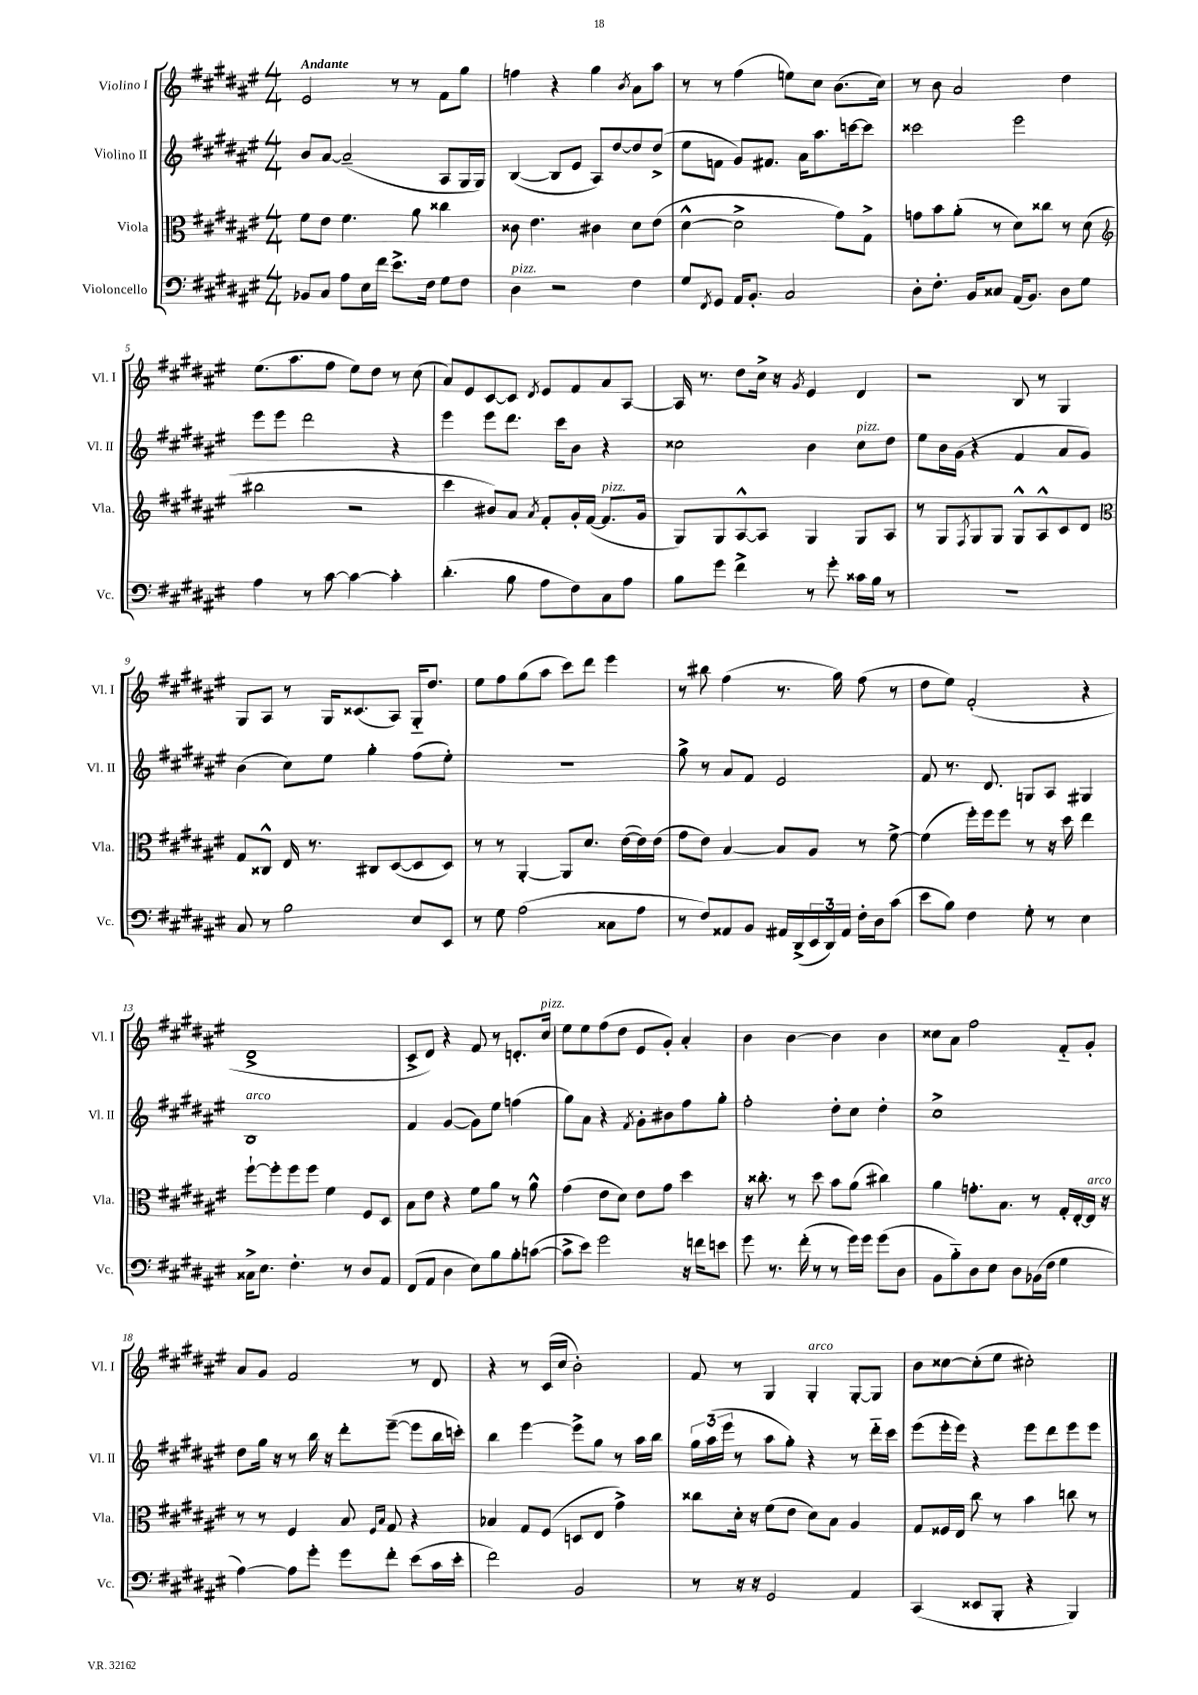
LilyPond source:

<<
\new StaffGroup <<
\new Staff = "s0" \with { instrumentName = "Violino I" shortInstrumentName = "Vl. I" } {
    \clef treble \key fis \major \numericTimeSignature \time 4/4 \tempo "Andante"
    eis'2 r8 r8 fis'8 gis''8 |
    f''4 r4 gis''4 \acciaccatura { b'8 } ais'8 ais''8 |
    r8 r8 fis''4( e''8) cis''8 b'8.( cis''16) |
    r8 b'8 ais'2 dis''4 |
    eis''8.( ais''8. fis''8 eis''8) dis''8 r8 cis''8( |
    ais'8) eis'8 cis'8~ cis'8 \acciaccatura { dis'8 } eis'8 fis'8 ais'8 ais8~ |
    ais16 r8. dis''8 cis''16-> r16 \acciaccatura { gis'8 } eis'4 dis'4 |
    r2 b8 r8 gis4 |
    gis8 ais8 r8 gis16 cisis'8.( ais8) gis16-_ dis''8. |
    eis''8 fis''8 gis''8( ais''8 cis'''8) dis'''8 eis'''4 |
    r8 bis''8 fis''4( r8. gis''16) fis''8( r8 |
    dis''8 eis''8) fis'2-.( r4 |
    dis'1-> |
    cis'8-> dis'8) r4 fis'8 r8 d'8.-. cis''16^\markup { \italic "pizz." } |
    eis''8 eis''8 fis''8( dis''8 eis'8 gis'8-.) ais'4-. |
    b'4 b'4~ b'4 b'4 |
    cisis''8 ais'8 fis''2 fis'8-_ gis'8-. |
    ais'8 gis'8 fis'2 r8 dis'8 |
    r4 r8 cis'16( cis''16 b'2-.) |
    fis'8 r8 gis4 gis4-.^\markup { \italic "arco" } gis8~-. gis8 |
    b'8 cisis''8~ cisis''8-.( eis''8 cis''2-.) \bar "|." |
}
\new Staff = "s1" \with { instrumentName = "Violino II" shortInstrumentName = "Vl. II" } {
    \clef treble \key fis \major \numericTimeSignature \time 4/4
    b'8 ais'8~ ais'2--( ais8 gis16 gis16) |
    b4~( b8 eis'8 ais8) dis''8~ dis''8 dis''8->( |
    eis''8 f'8 gis'8) fis'8. ais'16 ais''8. c'''16~ c'''8 |
    cisis'''2 eis'''2 |
    eis'''8 eis'''8 dis'''2 r4 |
    eis'''4 eis'''8 dis'''8. cis'''16 b'8 r4 |
    cisis''2 b'4 cisis''8^\markup { \italic "pizz." } dis''8 |
    eis''8 b'16 gis'16( r4 fis'4 ais'8 gis'8) |
    b'4( cis''8) eis''8 gis''4-. fis''8( eis''8-.) |
    r1 |
    gis''8-> r8 ais'8 fis'8 eis'2 |
    fis'8 r8. dis'8. g8 ais8 gis4 |
    b1^\markup { \italic "arco" } |
    fis'4 gis'4~( gis'8) eis''8 f''4( |
    gis''8) ais'8 r4 \acciaccatura { fis'8 } gis'8-. bis'8 fis''8 gis''8-. |
    fis''2-. dis''8-. cis''8 dis''4-. |
    cis''1-> |
    dis''8 gis''16 r16 r8 b''16 r16 dis'''8-. eis'''8~--( eis'''8 b''16 c'''16-.) |
    b''4 eis'''4~ eis'''8-> gis''8 r8 ais''16 b''16 |
    \tuplet 3/2 { gis''16 ais''16( eis'''16 } r8 ais''8 gis''8-.) r4 r8 dis'''16-_ cis'''16 |
    eis'''8( eis'''16-. eis'''16) r4 eis'''8 dis'''8 eis'''8 eis'''8 \bar "|." |
}
\new Staff = "s2" \with { instrumentName = "Viola" shortInstrumentName = "Vla." } {
    \clef alto \key fis \major \numericTimeSignature \time 4/4
    fis'8 eis'8 fis'4. ais'8 cisis''4 |
    cisis'8 eis'4. cis'4 dis'8 eis'8( |
    dis'4~-^ dis'2-> gis'8) gis8-> |
    g'8 b'8 ais'8-.( r8 dis'8) cisis''8 r8 dis'8( |
    \clef treble bis''2 r2 |
    cis'''4 bis'8) ais'8 \acciaccatura { ais'8 } fis'8-. gis'16-. fis'16~( fis'8.^\markup { \italic "pizz." } gis'16 |
    gis8) gis8 ais8~-^ ais8 gis4 gis8 ais8 |
    r8 gis8 \acciaccatura { fis8 } gis8 gis8 gis8-^ ais8-^ cis'8 dis'8 |
    \clef alto gis8 cisis8-^ eis16 r8. cis8 dis8~( dis8 dis8) |
    r8 r8 ais,4~-. ais,8 dis'8. eis'16~( eis'16) eis'16( |
    gis'8 eis'8) b4~ b8 ais8 r8 fis'8~-> |
    fis'4( fis''16-.) fis''16 fis''8 r8 r16 dis''16 eis''4 |
    fis''8~-! fis''8-. fis''8 fis''8 fis'4 fis8 dis8 |
    b8 eis'8 r4 fis'8 ais'8 r8 ais'8-^ |
    gis'4( eis'8 dis'8) eis'8 gis'8 dis''4 |
    r16 cisis''8.-. r8 dis''8 b'8 ais'8( cis''4) |
    ais'4 g'8.-. b8. r8 gis16-. eis16~-. eis16^\markup { \italic "arco" } r16 |
    r8 r8 fis4 b8 \grace { fis16 b16 } gis8 r4 |
    bes4 gis8 fis8( d8 eis8 gis'4->) |
    cisis''8 dis'16-. r16 fis'8( eis'8 dis'8) b8 ais4 |
    gis8 fisis16 eis16 cis''8 r8 b'4 c''8 r8 \bar "|." |
}
\new Staff = "s3" \with { instrumentName = "Violoncello" shortInstrumentName = "Vc." } {
    \clef bass \key fis \major \numericTimeSignature \time 4/4
    bes,8 cis8 ais8 eis16 fis'16 eis'8.-> fis16 gis8 fis8 |
    dis4^\markup { \italic "pizz." } r2 fis4 |
    gis8 \acciaccatura { fis,8 } gis,8 ais,16 b,8.-. cis2 |
    dis8-. fis8.-. b,16 cisis8 ais,16( b,8.) dis8 gis8 |
    ais4 r8 cis'8~ cis'4~ cis'4-. |
    dis'4.-.( b8 ais8 fis8) cis8 ais8 |
    b8 gis'8 fis'4-> r8 gis'8-. cisis'16 b16 r8 |
    R1 |
    cis8 r8 b2 eis8 eis,8 |
    r8 gis8 ais2( cisis8 ais8 |
    r8 fis8) aisis,8 b,8 ais,16 dis,16->( \tuplet 3/2 { eis,16 dis,16) ais,16 } fis16-. dis16 cis'8( |
    eis'8 b8) fis4 gis8-. r8 eis4 |
    cisis16-> eis8. fis4.-. r8 dis8 ais,8 |
    fis,8( ais,8 dis4 eis8) b8 b8-. c'8~( |
    c'8-> eis'8) gis'2 r16 f'16 e'8 |
    gis'8 r8. fis'16-.( r8 r8 gis'16) gis'16 gis'8( dis8 |
    b,8 b8-_) dis8 eis8 dis8 bes,16( fis16 gis4 |
    ais4~) ais8 gis'8-. gis'8 fis'8-. eis'8( cis'16 eis'16-. |
    fis'2) b,2 |
    r8 r16 r16 gis,2 ais,4 |
    cis,4( eisis,8 b,,8-. r4 b,,4) \bar "|." |
}
>>
>>
